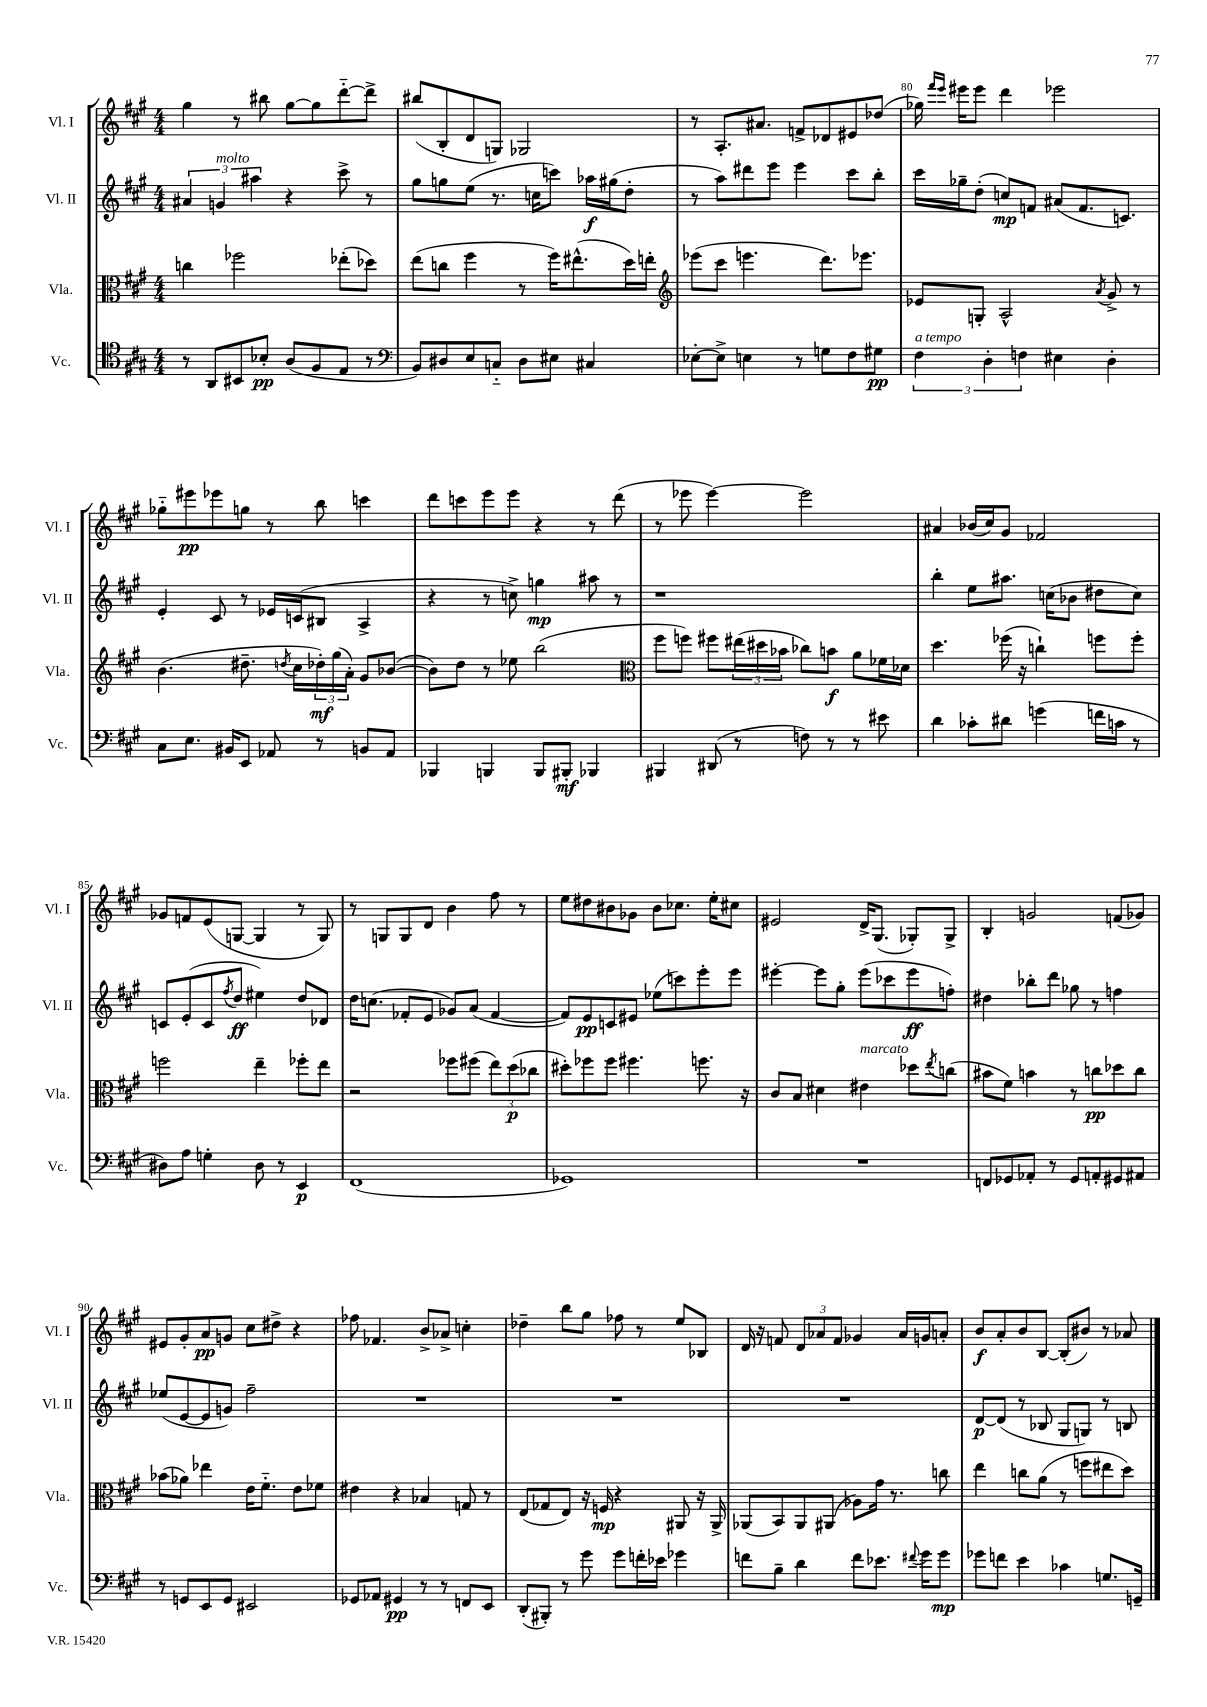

**kern	**kern	**kern	**kern
*staff4	*staff3	*staff2	*staff1
*clefC4	*clefC3	*clefG2	*clefG2
*k[f#c#g#]	*k[f#c#g#]	*k[f#c#g#]	*k[f#c#g#]
*M4/4	*M4/4	*M4/4	*M4/4
8r	4cc\	6a#/	4gg#\
8AA/L	.	.	.
.	.	6g/	.
8BB#/	2ff-\	.	8r
.	.	6aa#\	.
8B-'/J	.	.	8bb#\
(8A/L	.	4r	[8gg#\L
8F#/	.	.	8gg#\]
8E/J	(8ee-'\L	8ccc#^\	[8ddd'~\
8r	8dd-\J)	8r	8ddd^\]J
=	=	=	=
*clefF4	*	*	*
8BB/L)	(8ee\L	8gg#\L	(8bb#/L
8D#/	8cc\J	8gg\	8B'/
8E/	4ff#\	(8ee\J	8d/
8C'~/J	.	8.r	8G/J)
8D#\L	8r	.	2G-/
.	.	16cc\LK	.
8E#\J	16ff#\LK)	8ccc\J)	.
.	(8.ee#^^\	.	.
4C#/	.	16aa-\LL	.
.	.	(16gg#\J	.
.	16dd\L)	8dd'\J	.
.	16ee'\JJ	.	.
=	=	=	=
*	*clefG2	*	*
[8E-'\L	(8eee-\L	8r	8r
8E-^\]J	8ccc#\J	8aa\L)	8.A'/L
4E\	4.eee\	8ddd#\	.
.	.	.	8.a#/J
.	.	8eee\J	.
8r	.	4eee\	8f^/L
8G\L	8.ddd\L)	.	8d-/
8F#\	.	8ccc#\L	8e#/
.	8.eee-\J	.	.
8G#\J	.	8bb'\J	(8dd-/J
=	=	=	=
6F#\	8e-/L	16ccc#\LL	16gg-\)
.	.	.	16qqfff#/LL
.	.	.	16qqeee/JJ
.	.	16gg-~\J	16eee#\LK
.	8G'/J	(8dd'\J	8eee#\J
6D'\	.	.	.
.	2A^^/	8cc/L)	4ddd\
6F\	.	.	.
.	.	8f/J	.
4E#\	.	(8a#/L	2eee-\
.	.	8.f/	.
.	8qa/	.	.
4D'\	8g#^/	.	.
.	.	8.c/J)	.
.	8r	.	.
=	=	=	=
8C#\L	(4.b\	4e'/	8gg-'~\L
8.E\J	.	.	8eee#\
.	.	8c#/	8eee-\
16BB#/LK	.	.	.
8EE/J	8.dd#~\	8r	8gg\J
8AA-/	.	16e-/LL	8r
.	8qdd/	.	.
.	16cc#\LL	(16c/J	.
8r	24dd-'\)	8B#/J	8bb\
.	(24gg#\	.	.
.	24a'\JJ)	.	.
8BB/L	8g#/L	4A^/	4ccc\
8AA-/J	([8b-/J	.	.
=	=	=	=
4BBB-/	8b-\]L)	4r	8ddd\L
.	8dd\J	.	8ccc\
4BBB/	8r	8r	8eee\
.	8ee-\	8cc^\)	8eee\J
8BBB/L	(2bb\	4gg\	4r
8BBB#'/J	.	.	.
4BBB-/	.	8aa#\	8r
.	.	8r	(8ddd\
=	=	=	=
*	*clefC3	*	*
4BBB#/	8ff#\L	1r	8r
.	8ff\J)	.	8eee-\
(8DD#/	8ff#\L	.	[4eee-\)
8r	(24ee#\L	.	.
.	24dd#\	.	.
.	24b-\JJ	.	.
8F\)	8cc-\L)	.	2eee-\]
8r	8b\J	.	.
8r	8a\L	.	.
8e#\	16f-\L	.	.
.	16d-\JJ	.	.
=	=	=	=
4d\	4.dd\	4bb'\	4a#/
8c-'\L	.	8ee\L	(16b-/LL
.	.	.	16cc#/J)
8d#\J	(16ff-\	8.aa#\J	8g#/J
.	16r	.	.
(4g\	4cc`\)	.	2f-/
.	.	(16cc\LK	.
.	.	8b-\J	.
16f\LL	8ff\L	8dd#\L	.
16c\JJ	.	.	.
8r	8ff'\J	8cc\J)	.
=	=	=	=
8D#\L)	2ff\	8c/L	8g-/L
8A\J	.	(8e'/	8f/
4G'\	.	8c/	(8e/
.	.	8qff#/	.
.	.	8dd/J	[8G/J
8D#\	4ee~\	4ee#\)	4G/]
8r	.	.	.
4EE/	8ff-'\L	8dd/L	8r
.	8ee\J	8d-/J	8G/)
=	=	=	=
(1FF#	2r	16dd\LK	8r
.	.	(8.cc\J	.
.	.	.	8G/L
.	.	8f-'/L	8G/
.	.	8e/J	8d/J
.	8ff-\L	8g-/L)	4b\
.	(8ff#\J	(8a/J	.
.	12ee\L)	[4f-/	8ff#\
.	(12dd\	.	.
.	.	.	8r
.	12cc-\J	.	.
=	=	=	=
1GG-)	8dd#'\L)	8f-/]L)	8ee\L
.	8ff-\	8e/	8dd#\
.	8ff-\J	8c/	8b#\
.	4.ff#\	8e#/J	8g-\J
.	.	(8ee-\L	8b#\L
.	.	8ccc\)	8.cc-\J
.	8.ff\	8eee'\	.
.	.	.	16ee'\LK
.	.	8eee\J	8cc#\J
.	16r	.	.
=	=	=	=
1r	8c#/L	[4eee#'\	2e#/
.	8B/J	.	.
.	4d#\	8eee#\]L	.
.	.	8gg#'\J	.
.	4e#\	(8eee#\L	16d^/LK
.	.	.	(8.G#/J
.	.	8ccc-\	.
.	8dd-\L	8eee#\	8G-'/L)
.	8qee/	.	.
.	(8cc\J	8ff'\J)	8G-^/J
=	=	=	=
8FF/L	8b#\L	4dd#\	4B'/
8GG-/	8f#\J)	.	.
8AA-'/J	4b\	8bb-'\L	2g/
8r	.	8ddd\J	.
8GG-/L	8r	8gg-\	.
8AA'/	8cc\L	8r	.
8GG#/	8dd-\	4ff\	(8f/L
8AA#/J	8cc\J	.	8g-/J)
=	=	=	=
8r	(8b-\L	(8ee-/L	8e#/L
8GG/L	8a-\J)	[8e/	8g#'/
8EE/	4ee-\	8e/]	8a/
8GG/J	.	8g/J)	8g/J
2EE#/	16e\LK	2ff#~\	8cc#\L
.	8.f#'~\J	.	.
.	.	.	8dd#^\J
.	8e\L	.	4r
.	8f-\J	.	.
=	=	=	=
8GG-/L	4e#\	1r	8ff-\
8AA-/J	.	.	4.f-/
4GG#/	4r	.	.
8r	4B-/	.	8b^/L
8r	.	.	8a-^/J
8FF/L	8G/	.	4cc'\
8EE/J	8r	.	.
=	=	=	=
(8DD'/L	(8E/L	1r	4dd-~\
8BBB#'/J)	8G-/	.	.
8r	8E/J)	.	8bb\L
8g#\	16r	.	8gg#\J
.	16F/	.	.
8g#\L	4r	.	8ff-\
16f'\L	.	.	8r
16e-\JJ	.	.	.
4g-\	8AA#/	.	8ee/L
.	16r	.	8B-/J
.	16AA#^/	.	.
=	=	=	=
8f\L	(8AA-/L	1r	16d/
.	.	.	16r
8B~\J	8BB/)	.	8f/
4d\	8AA-/	.	12d/L
.	.	.	12a-/
.	(8AA#/J	.	.
.	.	.	12f/J
8f\L	8A-\L)	.	4g-/
8.e-\J	16g#\Jk	.	.
.	8.r	.	.
.	.	.	16a-/LL
8qqf#/	.	.	.
16g#\LK	.	.	16g/J
8g#\J	8cc\	.	8a'/J
=	=	=	=
8g-\L	4ee\	[8d/L	8b/L
8f\J	.	(8d/]J	8a'/
4e\	8cc\L	8r	8b/
.	(8a\J	8B-/	[8B/J
4c-\	8r	8G#/L	(8B'/]L
.	8ff\L	8G/J)	8b#/J)
8.G/L	8ee#\	8r	8r
.	8dd\J)	8B/	8a-/
16GG~/Jk	.	.	.
==	==	==	==
*-	*-	*-	*-
